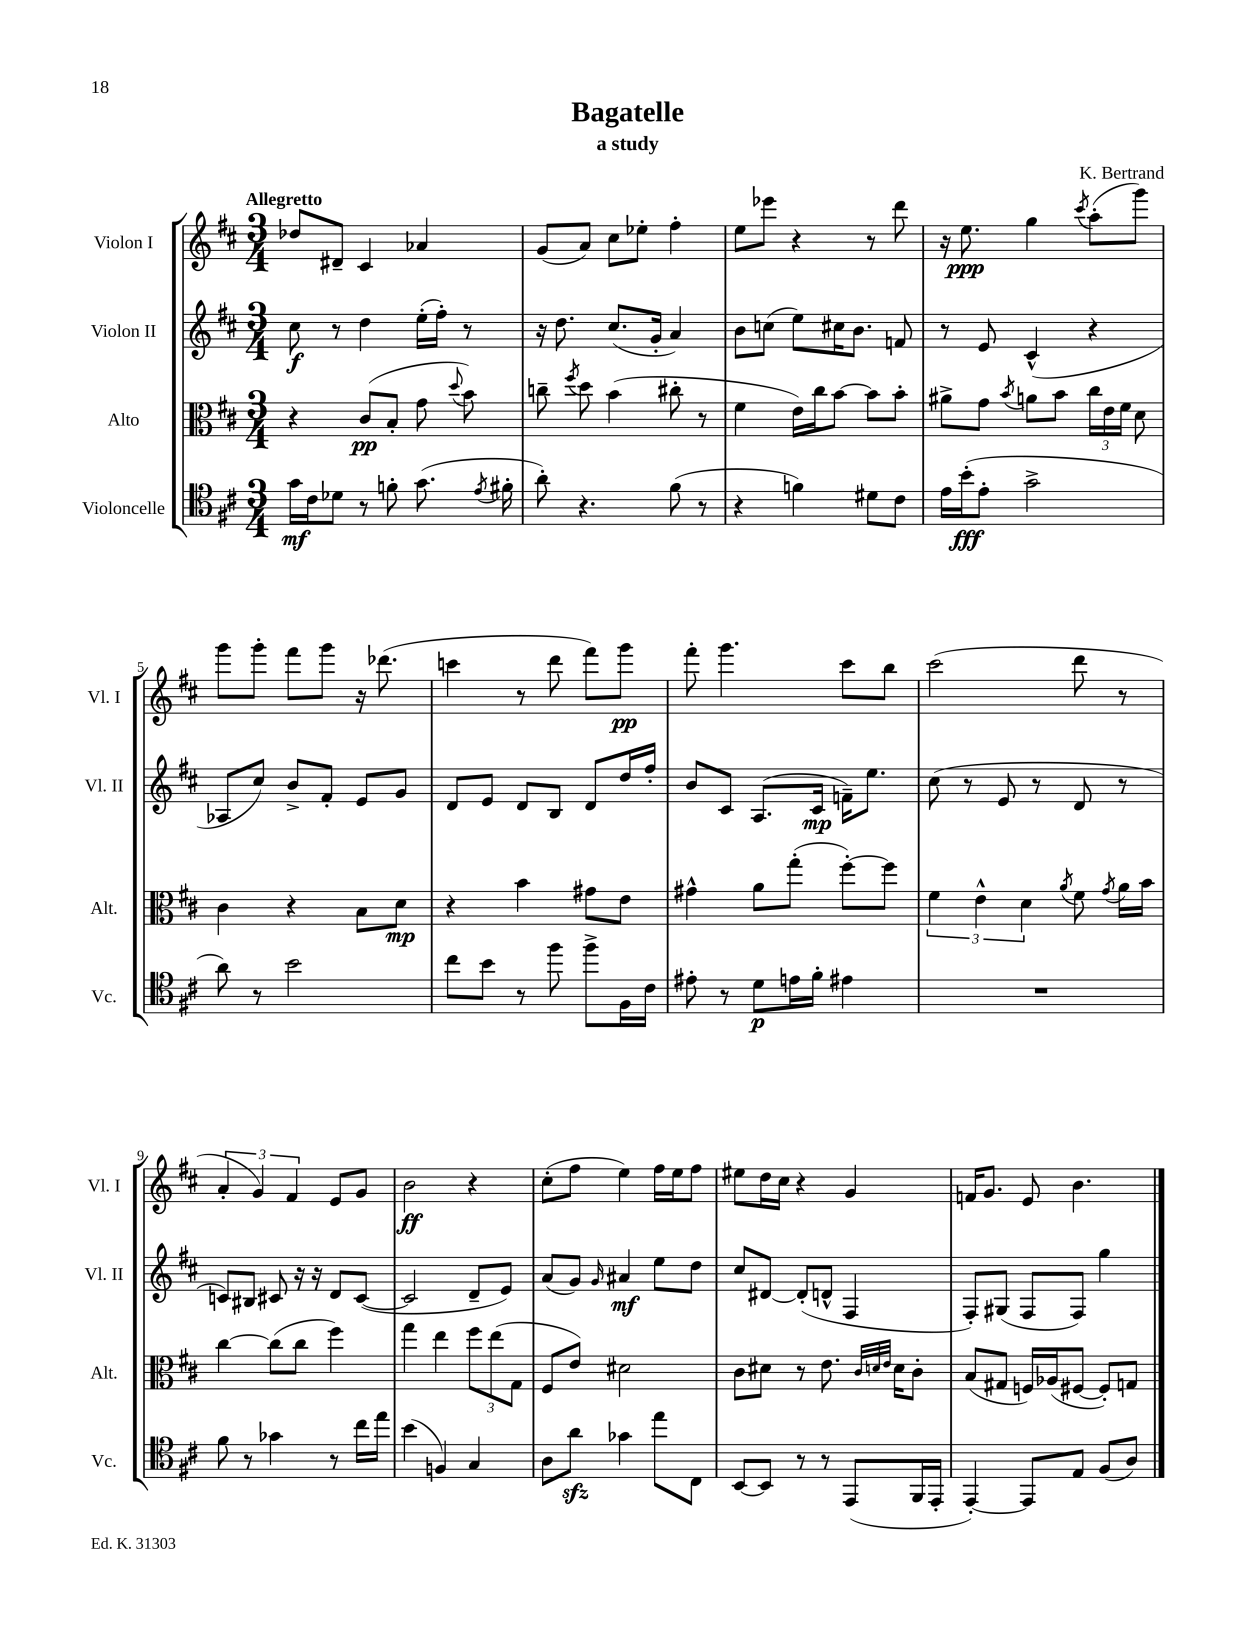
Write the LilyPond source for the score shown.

\header { title = "Bagatelle" composer = "K. Bertrand" subtitle = "a study" }
<<
\new StaffGroup <<
\new Staff = "s0" \with { instrumentName = "Violon I" shortInstrumentName = "Vl. I" } {
    \clef treble \key d \major \numericTimeSignature \time 3/4 \tempo "Allegretto"
    \autoBeamOff des''8[ dis'8]-- cis'4 aes'4 |
    g'8[( a'8]) cis''8[ ees''8]-. fis''4-. |
    e''8[ ees'''8] r4 r8 d'''8 |
    r16 e''8.\ppp g''4 \acciaccatura { cis'''8 } a''8[-.( g'''8]) |
    g'''8[ g'''8]-. fis'''8[ g'''8] r16 des'''8.( |
    c'''4 r8 d'''8 fis'''8[) g'''8]\pp |
    fis'''8-. g'''4. cis'''8[ b''8] |
    cis'''2( d'''8 r8 |
    \tuplet 3/2 { a'4-. g'4) fis'4 } e'8[ g'8] |
    b'2\ff r4 |
    cis''8[-.( fis''8] e''4) fis''16[ e''16 fis''8] |
    eis''8[ d''16 cis''16] r4 g'4 |
    f'16[ g'8.] e'8 b'4. \bar "|." |
}
\new Staff = "s1" \with { instrumentName = "Violon II" shortInstrumentName = "Vl. II" } {
    \clef treble \key d \major \numericTimeSignature \time 3/4
    \autoBeamOff cis''8\f r8 d''4 e''16[-.( fis''16]-.) r8 |
    r16 d''8. cis''8.[( g'16]-. a'4) |
    b'8[ c''8]( e''8[) cis''16 b'8.] f'8 |
    r8 e'8 cis'4-^( r4 |
    aes8[ cis''8]) b'8[-> fis'8]-. e'8[ g'8] |
    d'8[ e'8] d'8[ b8] d'8[ d''16 fis''16]-. |
    b'8[ cis'8] a8.[( cis'16]\mp f'16[--) e''8.] |
    cis''8( r8 e'8 r8 d'8 r8 |
    c'8[) bis8] cis'8 r16 r16 d'8[ cis'8]~( |
    cis'2 d'8[-- e'8]) |
    a'8[( g'8]) \grace { g'16 } ais'4\mf e''8[ d''8] |
    cis''8[ dis'8]~ dis'8[-.( d'8]-^ fis4 |
    fis8[-.) gis8]( fis8[ fis8]) g''4 \bar "|." |
}
\new Staff = "s2" \with { instrumentName = "Alto" shortInstrumentName = "Alt." } {
    \clef alto \key d \major \numericTimeSignature \time 3/4
    \autoBeamOff r4 cis'8[\pp( b8]-. g'8 \appoggiatura { d''8 } b'8) |
    c''8-- \acciaccatura { fis''8 } d''8 b'4( cis''8-. r8 |
    fis'4 e'16[) cis''16 b'8]~ b'8[ b'8]-. |
    ais'8[-> g'8] \acciaccatura { b'8 } a'8[ b'8] \tuplet 3/2 { cis''16[ e'16 fis'16] } d'8 |
    cis'4 r4 b8[ d'8]\mp |
    r4 b'4 gis'8[ e'8] |
    gis'4-^ a'8[ g''8]-.( fis''8[~-.) fis''8] |
    \tuplet 3/2 { fis'4 e'4-^ d'4 } \acciaccatura { a'8 } fis'8 \acciaccatura { g'8 } a'16[ b'16] |
    cis''4~ cis''8[( cis''8] fis''4) |
    g''4 e''4 \tuplet 3/2 { fis''8[ e''8( g8] } |
    fis8[ e'8]) dis'2 |
    cis'8[ dis'8] r8 e'8. \grace { cis'32[ d'32 e'32] } d'16[ cis'8]-. |
    b8[( gis8] f16[) aes16( fis8]~ fis8[-.) g8] \bar "|." |
}
\new Staff = "s3" \with { instrumentName = "Violoncelle" shortInstrumentName = "Vc." } {
    \clef tenor \key d \major \numericTimeSignature \time 3/4
    \autoBeamOff g'16[\mf cis'16 des'8] r8 f'8-. g'8.( \acciaccatura { e'8 } fis'16-. |
    a'8-.) r4. fis'8( r8 |
    r4 f'4) dis'8[ cis'8] |
    e'16[ b'16-.\fff( e'8]-. g'2-> |
    a'8) r8 b'2 |
    cis''8[ b'8] r8 fis''8 fis''8[-> fis16 cis'16] |
    eis'8-. r8 d'8[\p e'16 fis'16]-. eis'4 |
    R2. |
    fis'8 r8 ges'4 r8 cis''16[ e''16] |
    b'4( f4) g4 |
    a8[ a'8]\sfz ges'4 e''8[ cis8] |
    b,8[~ b,8] r8 r8 e,8[( fis,16 e,16]-. |
    e,4~-.) e,8[ e8] fis8[( a8]) \bar "|." |
}
>>
>>
